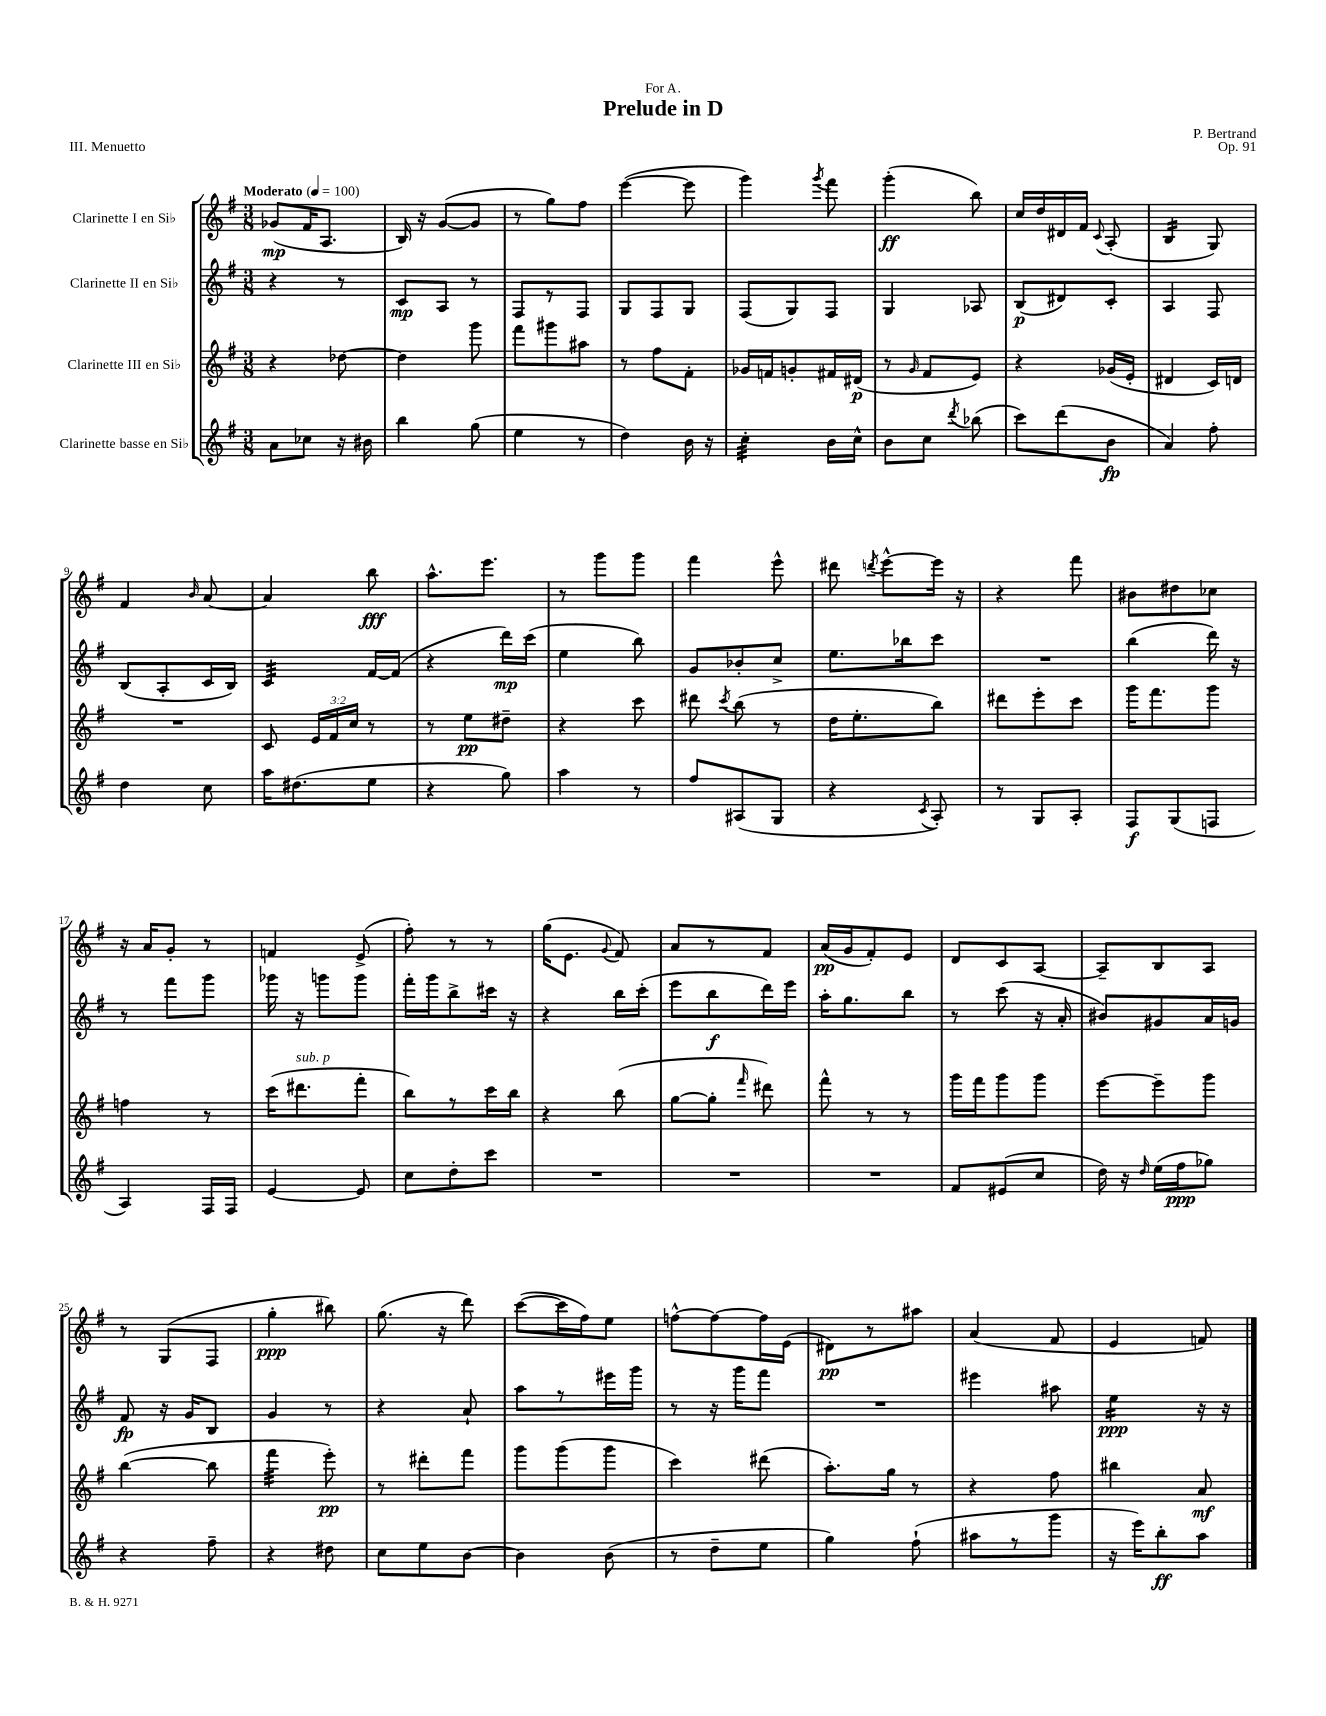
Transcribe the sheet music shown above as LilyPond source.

\header { title = "Prelude in D" composer = "P. Bertrand" dedication = "For A." opus = "Op. 91" piece = "III. Menuetto" }
<<
\new StaffGroup <<
\new Staff = "s0" \with { instrumentName = "Clarinette I en Sib" } {
    \clef treble \key g \major \numericTimeSignature \time 3/8 \tempo "Moderato" 4 = 100
    \autoBeamOff ges'8[\mp( fis'16 a8.] |
    b16) r16 g'8[~( g'8] |
    r8 g''8[) fis''8] |
    e'''4~( e'''8 |
    g'''4) \acciaccatura { g'''8 } fis'''8 |
    g'''4-.\ff( b''8) |
    c''16[ d''16 dis'16 fis'16] \appoggiatura { c'8 } a8-.( |
    b4:16 g8) |
    fis'4 \grace { b'16 } a'8~ |
    a'4 b''8\fff |
    a''8.[-^ e'''8.] |
    r8 g'''8[ g'''8] |
    fis'''4 e'''8-^ |
    dis'''8 \acciaccatura { d'''8 } e'''8[~-^ e'''16] r16 |
    r4 fis'''8 |
    bis'8[ dis''8 ces''8] |
    r16 a'16[ g'8]-. r8 |
    f'4 e'8->( |
    fis''8-.) r8 r8 |
    g''16[( e'8.] \appoggiatura { g'8 } fis'8) |
    a'8[ r8 fis'8] |
    a'16[\pp( g'16 fis'8-.) e'8] |
    d'8[ c'8 a8]~ |
    a8[-- b8 a8] |
    r8 g8[( fis8] |
    g''4-.\ppp bis''8) |
    g''8.( r16 d'''8) |
    c'''8[~( c'''16 fis''16) e''8] |
    f''8[~-^ f''8~ f''16 e'16]( |
    dis'8[\pp) r8 ais''8] |
    a'4( fis'8 |
    e'4 f'8) \bar "|." |
}
\new Staff = "s1" \with { instrumentName = "Clarinette II en Sib" } {
    \clef treble \key g \major \numericTimeSignature \time 3/8
    \autoBeamOff r4 r8 |
    c'8[\mp a8] r8 |
    fis8[ r8 fis8] |
    g8[ fis8 g8] |
    fis8[( g8) fis8] |
    g4 aes8 |
    b8[\p( dis'8) c'8]-. |
    a4 fis8 |
    b8[( a8-. c'16 b16]) |
    c'4:32 fis'16[~ fis'16]( |
    r4 d'''16[\mp) c'''16]( |
    e''4 b''8) |
    g'8[ bes'8-. c''8]-> |
    e''8.[ bes''16 c'''8] |
    R4. |
    b''4( d'''16) r16 |
    r8 fis'''8[ g'''8] |
    ges'''16 r16 g'''8[ g'''8] |
    fis'''16[-. g'''16 b''8-> cis'''16] r16 |
    r4 b''16[ c'''16]-.( |
    e'''8[ b''8\f d'''16) e'''16] |
    a''16[-. g''8. b''8] |
    r8 c'''8( r16 a'16-. |
    bis'8[) gis'8 a'16 g'16] |
    fis'8\fp r16 g'16[ b8] |
    g'4 r8 |
    r4 a'8-! |
    a''8[ r8 eis'''16 g'''16] |
    r8 r16 g'''16[ fis'''8] |
    R4. |
    eis'''4 ais''8 |
    e''4:16\ppp r16 r16 \bar "|." |
}
\new Staff = "s2" \with { instrumentName = "Clarinette III en Sib" } {
    \clef treble \key g \major \numericTimeSignature \time 3/8 \override Staff.TupletNumber.text = #tuplet-number::calc-fraction-text
    \autoBeamOff r4 des''8~ |
    des''4 g'''8 |
    fis'''8[ gis'''8 ais''8] |
    r8 fis''8[ fis'8]-. |
    ges'16[ f'16 g'8-. fis'16 dis'16]\p( |
    r8 \grace { g'16 } fis'8[ e'8]) |
    r4 ges'16[( e'16]-. |
    dis'4 c'16[) d'16] |
    R4. |
    c'8 \tuplet 3/2 { e'16[ fis'16 c''16] } r8 |
    r8 e''8[\pp dis''8]-- |
    r4 c'''8 |
    dis'''8 \acciaccatura { c'''8 } b''8( r8 |
    d''16[ e''8.-. b''8]) |
    dis'''8[ e'''8-. c'''8] |
    g'''16[ fis'''8. g'''8] |
    f''4 r8 |
    c'''16[( dis'''8.^\markup { \italic "sub. p" } fis'''8]-. |
    b''8[) r8 c'''16 b''16] |
    r4 b''8( |
    g''8[~ g''8]-. \grace { fis'''16 } dis'''8) |
    fis'''8-^ r8 r8 |
    g'''16[ fis'''16 g'''8 g'''8] |
    e'''8[~ e'''8-- g'''8] |
    b''4~( b''8 |
    fis'''4:32 e'''8-.\pp) |
    r8 dis'''8[-. fis'''8] |
    g'''8[ g'''8( g'''8] |
    c'''4) dis'''8( |
    a''8.[-.) g''16] r8 |
    r4 fis''8 |
    bis''4 a'8\mf \bar "|." |
}
\new Staff = "s3" \with { instrumentName = "Clarinette basse en Sib" } {
    \clef treble \key g \major \numericTimeSignature \time 3/8
    \autoBeamOff a'8[ ces''8] r16 bis'16 |
    b''4 g''8( |
    e''4 r8 |
    d''4) b'16 r16 |
    c''4:32-. b'16[ c''16]-^ |
    b'8[ c''8] \acciaccatura { d'''8 } bes''8( |
    c'''8[) d'''8( b'8]\fp |
    a'4) fis''8-. |
    d''4 c''8 |
    a''16[ dis''8.( e''8] |
    r4 g''8) |
    a''4 r8 |
    fis''8[ ais8( g8] |
    r4 \acciaccatura { c'8 } a8-.) |
    r8 g8[ a8]-. |
    fis8[\f g8( f8] |
    a4) fis16[ fis16] |
    e'4~ e'8 |
    c''8[ d''8-. c'''8] |
    R4. |
    R4. |
    R4. |
    fis'8[ eis'8( c''8] |
    d''16) r16 \grace { d''16 } e''16[( fis''16\ppp ges''8]) |
    r4 fis''8-- |
    r4 dis''8 |
    c''8[ e''8 b'8]~ |
    b'4 b'8( |
    r8 d''8[-- e''8] |
    g''4) fis''8-!( |
    ais''8[ r8 g'''8] |
    r16 e'''16[) b''8-.\ff a''8] \bar "|." |
}
>>
>>
